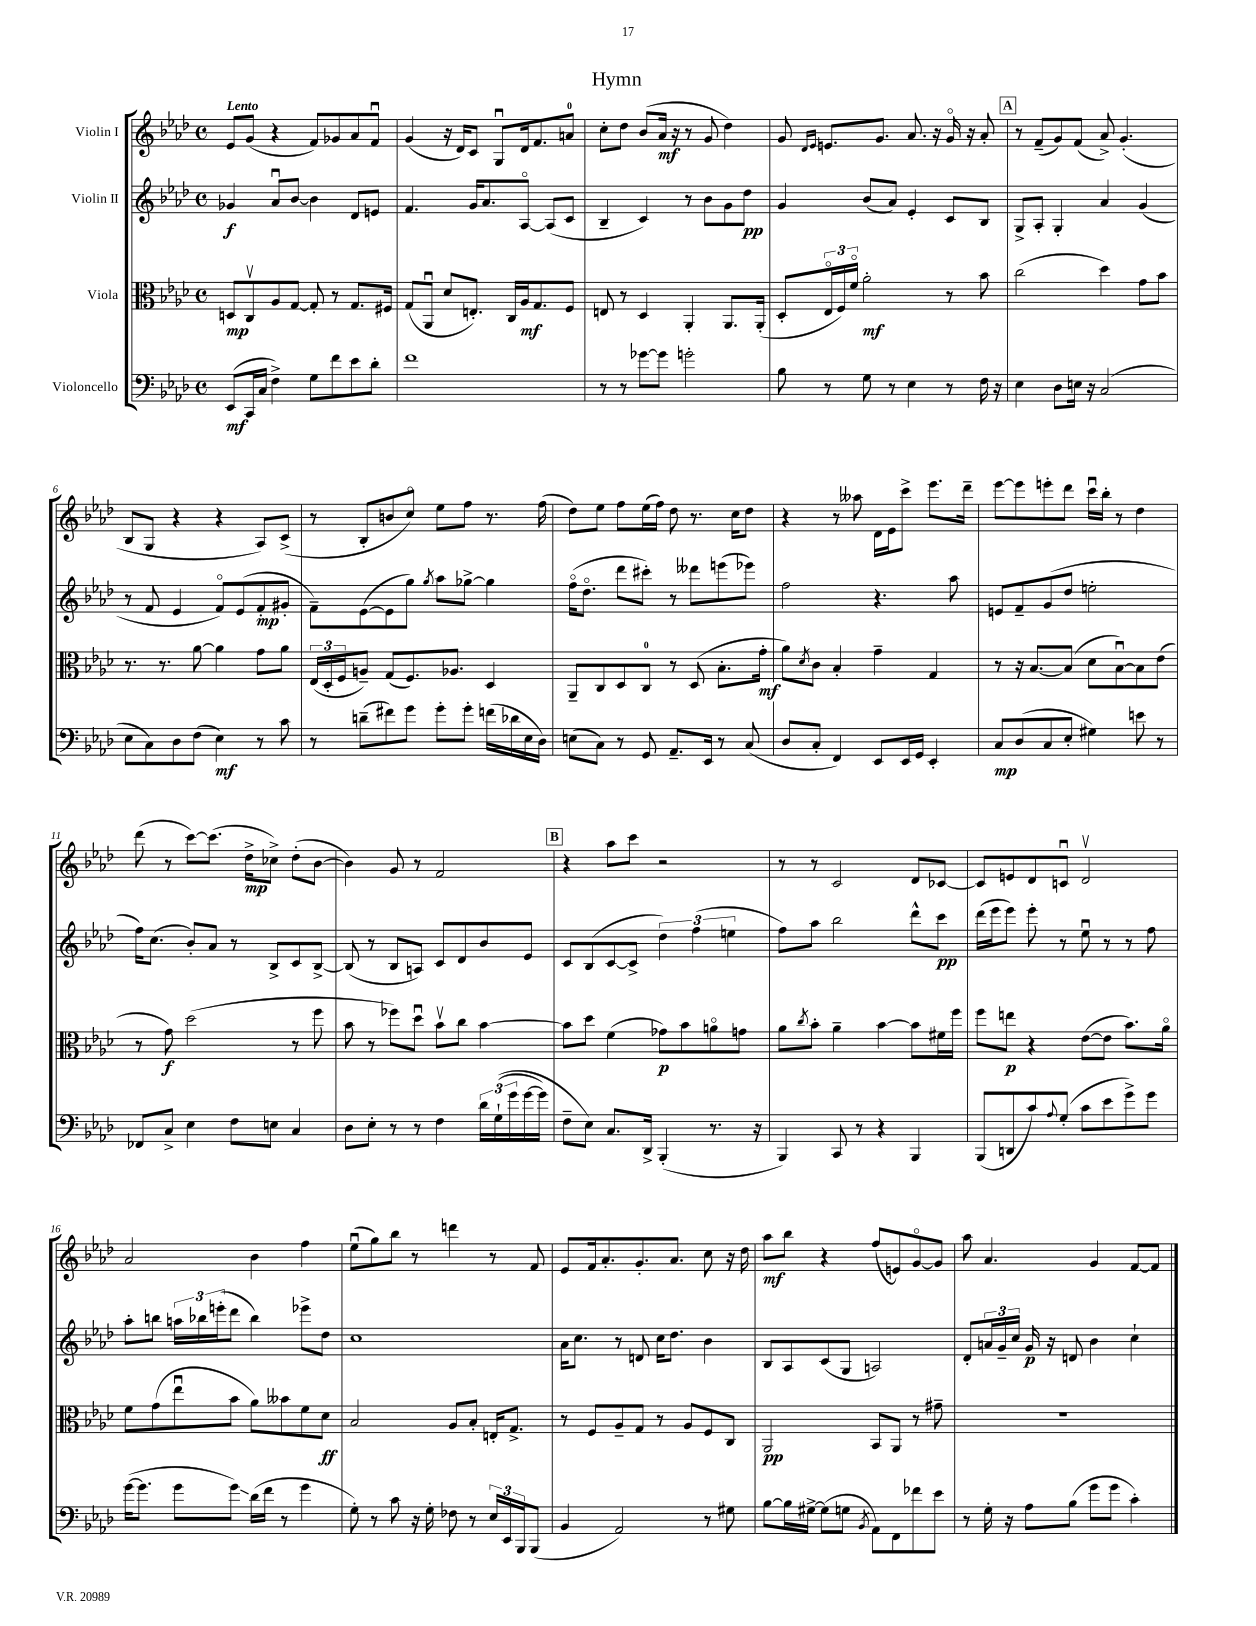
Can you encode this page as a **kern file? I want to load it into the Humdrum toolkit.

**kern	**kern	**kern	**kern
*staff4	*staff3	*staff2	*staff1
*clefF4	*clefC3	*clefG2	*clefG2
*k[b-e-a-d-]	*k[b-e-a-d-]	*k[b-e-a-d-]	*k[b-e-a-d-]
*M4/4	*M4/4	*M4/4	*M4/4
*met(c)	*met(c)	*met(c)	*met(c)
(8EE-	8D	4g-	8e-
16CC	8Cv	.	(8g
16C	.	.	.
4F^)	8A-	8a-u	4r
.	[8G	[8b-	.
8G	8G']	4b-]	8f)
8f	8r	.	8g-
8e-	8.G	8d-	8a-
8d-'	.	8e	8fu
.	16F#	.	.
=	=	=	=
1f	(8G	4.f	(4g
.	8AA-u	.	.
.	8d-	.	16r
.	.	.	16d-)
.	8.E')	16g	8c
.	.	8.a-	.
.	.	.	8Gu
.	16C	.	.
.	16A-	[8A-o	16d-
.	8.G	.	8.f
.	.	(8A-]	.
.	8F	8c	8a
=	=	=	=
8r	8E	4B-~	8cc'
8r	8r	.	8dd-
[8g-	4D-	4c)	(8b-
8g-]	.	.	16a-
.	.	.	16r
2g'	4AA-'	8r	8r
.	.	8b-	8g
.	8.AA-	8g	4dd-)
.	.	8dd-	.
.	(16AA-'	.	.
=	=	=	=
8B-	8D-'	4g	8g
.	.	.	16qqd-
.	.	.	16qqe-
8r	24E-o	.	8.e
.	24F)	.	.
.	24fo	.	.
8G	2a-'	(8b-	.
.	.	.	8.g
8r	.	8a-)	.
4E-	.	4e-'	8.a-
.	.	.	16r
8r	8r	8c	16go
.	.	.	16r
16F	8b-	8B-	8a-'
16r	.	.	.
=	=	=	=
4E-	(2cc	8G^	8r
.	.	8A-'	(8f~
8D-	.	4G'	8g)
16E	.	.	(8f
16r	.	.	.
(2C	4dd-)	4a-	8a-^)
.	.	.	(4.g'
.	8g	(4g	.
.	8b-	.	.
=	=	=	=
8E-	8.r	8r	8B-
8C)	.	8f	8G
.	8.r	.	.
8D-	.	4e-	4r
(8F	[8a-	.	.
4E-)	4a-]	8fo)	4r
.	.	(8e-	.
8r	8g	8f'	8A-)
8c	8a-	8g#'	(8c^
=	=	=	=
8r	(24E-	8f~)	8r
.	24D-'	.	.
.	24F	.	.
(8d~	8A~)	([8e-	8B-'
8f#)	(8G	8e-]	8b
8g	8.F)	8gg)	8cco)
.	.	8qgg	.
8g'	.	8aa-	8ee-
.	8.A-	.	.
8g'	.	[8gg-^	8ff
(16f	4D-	4gg-]	8.r
16d-	.	.	.
16E-	.	.	.
16D-)	.	.	(16ff
=	=	=	=
(8E	8AA-~	(16ffo	8dd-)
.	.	8.dd-o	.
8C)	8C	.	8ee-
8r	8D-	8ddd-	8ff
8GG	8C	8ccc#')	(16ee-
.	.	.	16ff)
8.AA-~	8r	8r	8dd-
.	(8D-	8ddd--	8.r
16EE-	.	.	.
8r	8.B-'	(8eee	.
.	.	.	16cc
(8C	.	8eee-)	8dd-
.	16g'	.	.
=	=	=	=
8D-	8a-)	2ff	4r
.	8qd-	.	.
8C'	8c	.	.
4FF)	4B-'	.	8r
.	.	.	8aa--
8EE-	4g~	4.r	16d-
.	.	.	16e-
16EE-	.	.	8ccc^
16GG	.	.	.
4EE-'	4G	.	8.eee-
.	.	8aa-	.
.	.	.	16ddd-~
=	=	=	=
8C	8r	8e	[8eee-
(8D-	16r	8f~	8eee-]
.	[8.B-	.	.
8C	.	(8g	8eee'
8E-'	(8B-]	8dd-	8ddd-
4G#)	8d-	2ee'	16cccu
.	.	.	16bb-'
.	[8B-u)	.	8r
8e	8B-]	.	4dd-
8r	(8e-	.	.
=	=	=	=
8FF-	8r	16ff)	(8ddd-
.	.	(8.cc	.
8C^	8g)	.	8r
4E-	(2dd-	8b-')	[8ccc)
.	.	8a-	(8.ccc]
8F	.	8r	.
.	.	.	16dd-^
8E	.	8B-^	8cc-^)
4C	8r	8c	(8dd-'
.	8ff	[8B-^	[8b-
=	=	=	=
8D-	8b-	(8B-]	4b-])
8E-'	8r	8r	.
8r	8ff-)	8B-	8g
8r	8dd-u	8A)	8r
4F	8b-v	8c	2f
.	8cc	8d-	.
24d-	[4b-	8b-	.
&((24G`	.	.	.
24g	.	.	.
[16g	.	8e-	.
16g])	.	.	.
=	=	=	=
8F~	8b-]	8c	4r
8E-&)	8dd-	(8B-	.
8.C	(4f	[8c	8aa-
.	.	8c^]	8ccc
16DD-^	.	.	.
(4BBB-'	8g-)	6dd-)	2r
.	8b-	.	.
.	.	(6ff	.
8.r	8ao	.	.
.	.	6ee	.
.	8g	.	.
16r	.	.	.
=	=	=	=
4BBB-)	8a-	8ff)	8r
.	8qcc	.	.
.	8b-'	8aa-	8r
8CC	4a-~	2bb-	2c
8r	.	.	.
4r	[4b-	.	.
4BBB-	8b-]	8ddd-^^	8d-
.	16f#	8ccc	[8c-
.	16ff	.	.
=	=	=	=
(8BBB-	8ff	(16ddd-	8c-]
.	.	16eee-	.
8DD	8ee	8eee-)	8e
8c)	4r	8eee-'	8d-
8qqA-	.	.	.
(8G'	.	8r	8cu
8c	([8e-	8ee-u	2d-v
8e-	8e-]	8r	.
8g^)	8.b-)	8r	.
8g	.	8ff	.
.	16a-o	.	.
=	=	=	=
([16g	8f	8aa-'	2a-
8.g]	.	.	.
.	(8g	8bb	.
8g	8ee-u	24aa	.
.	.	24bb-	.
.	.	(24eee'	.
8g)	8b-	8ddd-	.
(16d-	8a-)	4bb-)	4b-
16f	.	.	.
8r	8b--	.	.
4g	8f	8eee-^	4ff
.	8d-	8dd-	.
=	=	=	=
8G')	2B-	1cc	(8ee-u
8r	.	.	8gg)
8c	.	.	8bb-
16r	.	.	8r
16G'	.	.	.
8F-	8A-	.	4ddd
8r	8B-'	.	.
24E-	16E'	.	8r
24EE-	.	.	.
.	8.G^	.	.
24BBB-	.	.	.
(8BBB-	.	.	8f
=	=	=	=
4BB-	8r	16a-	8e-
.	.	8.cc	.
.	8F	.	16f
.	.	.	8.a-'
2AA-)	8A-~	8r	.
.	8G	8d	8.g'
.	8r	16cc	.
.	.	8.dd-	8.a-
.	8A-	.	.
8r	8F	4b-	8cc
8G#	8C	.	16r
.	.	.	16dd-
=	=	=	=
[8B-	2AA-	8B-	8aa-
16B-]	.	8A-	8bb-
[16G#^	.	.	.
(8G#]	.	(8c	4r
8G	.	8G	.
8qBB-	.	.	.
8AA-)	8BB-	2A)	(8ff
8FF	8AA-	.	8e)
8f-	8r	.	[8go
8e-	8g#~	.	8g]
=	=	=	=
8r	1r	8d-'	8aa-
16G'	.	24a	4.a-
.	.	24g~	.
16r	.	.	.
.	.	24cc	.
8A-	.	16g	.
.	.	16r	.
(8B-	.	8d	.
8g	.	4b-	4g
8g	.	.	.
4c')	.	4cc`	[8f
.	.	.	8f]
==	==	==	==
*-	*-	*-	*-
